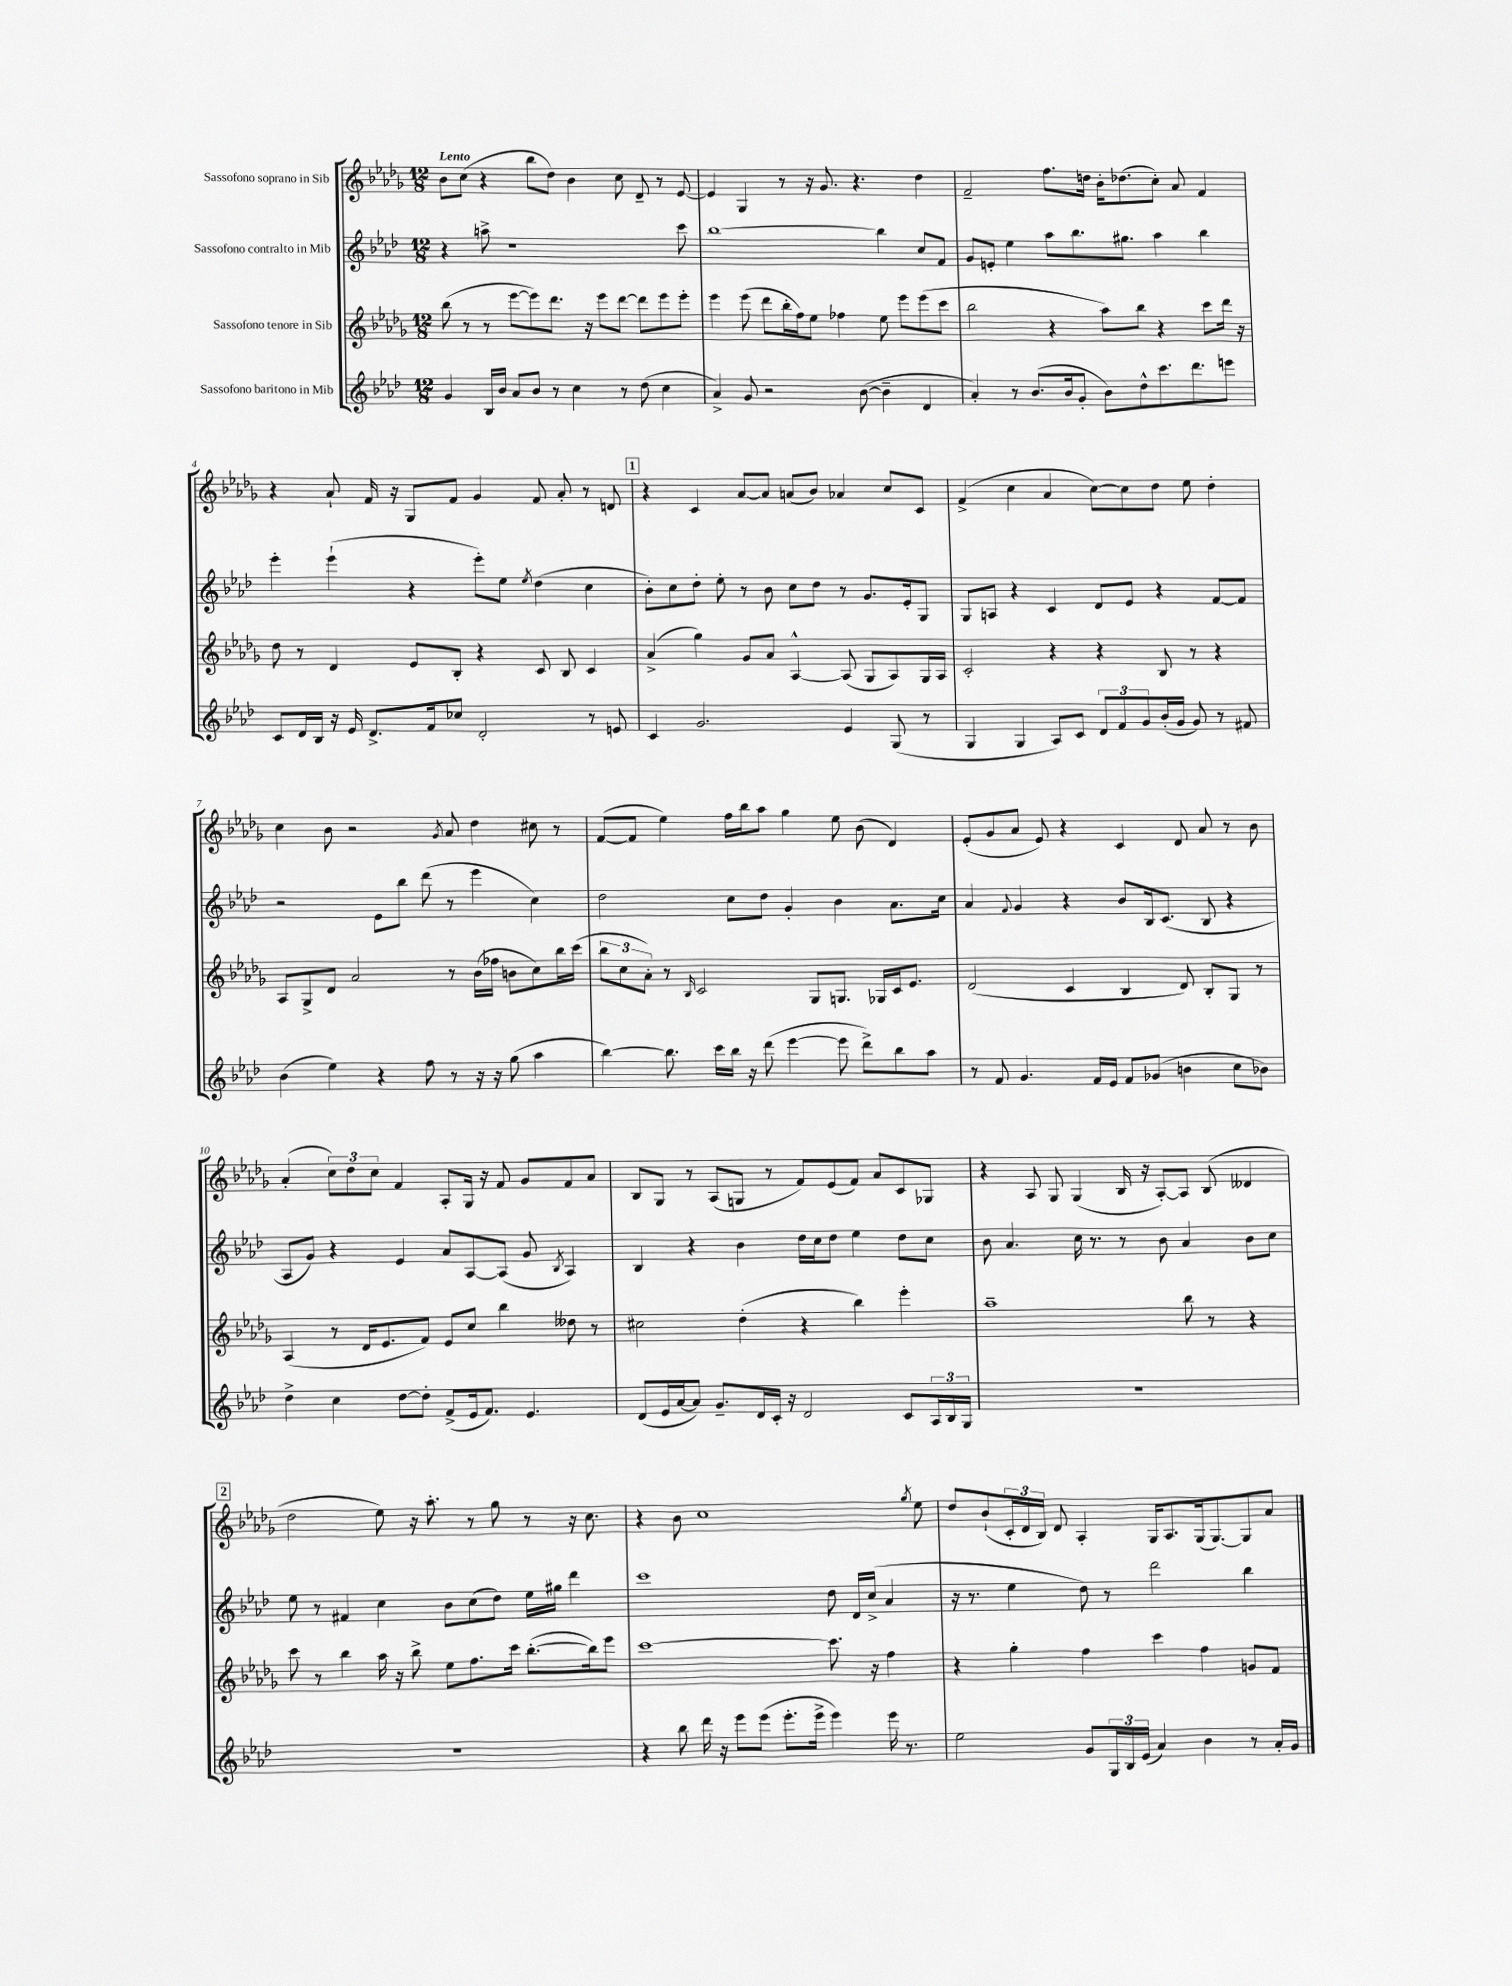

**kern	**kern	**kern	**kern
*part4	*part3	*part2	*part1
*staff4	*staff3	*staff2	*staff1
*I"Sassofono baritono in Mib	*I"Sassofono tenore in Sib	*I"Sassofono contralto in Mib	*I"Sassofono soprano in Sib
*clefG2	*clefG2	*clefG2	*clefG2
*k[b-e-a-d-]	*k[b-e-a-d-g-]	*k[b-e-a-d-]	*k[b-e-a-d-g-]
*M12/8	*M12/8	*M12/8	*M12/8
=1	=1	=1	=1
!	!	!	!LO:TX:a:B:t=Lento
4g/	(8bb-\	4r	8b-\L
.	8r	.	(8cc\J
16B-/LL	8r	8aan^\	4r
16b-/JJ	.	.	.
8a-/L	[8eee-\L	1r	.
8b-/J	8eee-\])	.	8bb-\L
8r	8.ddd-\J	.	8dd-\J)
4cc\	.	.	4b-\
.	16r	.	.
.	8eee-\L	.	.
8r	[8ddd-\J	.	8cc\
(8dd-\	8ddd-\L]	.	8d-~/
4cc\	8eee-\	.	8r
.	8eee-'\J	8ccc\	[8e-/
=2	=2	=2	=2
4a-^/)	4eee-\	[1bb-	4e-/]
8g/	(8eee-\	.	4G-/
2r	8ddd-\L	.	.
.	16bb-'\L	.	8r
.	16ff\J)	.	.
.	8ee-\J	.	16r
.	.	.	8.g-/
.	4ff-X\	.	.
([8b-\	.	.	4.r
4b-~\]	8ee-\	4bb-\]	.
.	8eee-\L	.	.
4d-/	(8eee-\	8cc/L	4dd-\
.	8ccc\J	8f/J	.
=3	=3	=3	=3
4a-'/)	2bb-\	8g/L	2f~/
.	.	8en'/J	.
8r	.	4ee-\	.
(8.b-/L	.	.	.
.	4r	8aa-\L	8.ff\L
16b-/k	.	.	.
8g'/J	.	8.bb-\	.
.	.	.	16ddn\Jk
8b-\L)	8aa-\L)	.	16b-'\KL
.	.	8.gg#X\J	(8.dd-X\
8dd-^^\	8bb-\J	.	.
8.ccc\	4r	4aa-\	8cc'\J)
.	.	.	8a-/
8.ddd-\	.	.	.
.	8ccc\L	4bb-\	4f/
8eeen\J	16ddd-\Jk	.	.
.	16r	.	.
!!LO:LB:g=z
=4	=4	=4	=4
8c/L	8dd-\	4eee-'\	4r
16d-/L	8r	.	.
16B-/JJ	.	.	.
16r	4d-/	(4eee-`\	8a-`/
16e-/	.	.	.
8.d-^/L	.	.	16f/
.	.	.	16r
.	8e-/L	4r	8G-/L
16f/k	.	.	.
8cc-X/J	8B-'/J	.	8f/J
2d-'/	4r	8eee-'\L)	4g-/
.	.	8ee-\J	.
.	.	8qee-/	.
.	8c/	(4dd-\	8f/
.	8B-/	.	8a-'/
8r	4c/	4cc\	8r
8en/	.	.	8dn/
!!LO:REH:place=s1:t=1
=5	=5	=5	=5
4c/	(4a-^/	8b-'\L)	4r
.	.	8cc\	.
2.g/	4gg-\)	8dd-'\J	4c/
.	.	8ee-'\	.
.	8g-/L	8r	[8a-/L
.	8a-/J	8b-\	8a-/J]
.	[4A-^^/	8cc\L	(8an/L
.	.	8dd-\J	8b-/J)
4e-/	(8A-/]	8r	4a-X/
.	8G-/L	8.g/L	.
(8G/	8A-/)	.	8cc/L
.	.	16e-'/k	.
8r	16G-/L	8G/J	8c/J
.	16A-/JJ	.	.
=6	=6	=6	=6
4G/	2c'/	8G/L	(4f^/
.	.	8An/J	.
4G/	.	4r	4cc\
8A-/L)	4r	4c/	4a-/
8c/J	.	.	.
12d-/L	4r	8d-/L	[8cc\L)
12f/	.	.	.
.	.	8e-/J	8cc\]
12g/	.	.	.
(16b-'/L	8B-/	4r	8dd-\J
16g/JJ	.	.	.
8g/)	8r	.	8ee-\
8r	4r	[8f/L	4dd-'\
8f#X/	.	8f/J]	.
!!LO:LB:g=z
=7	=7	=7	=7
(4b-\	8A-/L	2r	4cc\
.	8G-^/	.	.
4ee-\)	8d-/J	.	8b-\
.	2a-/	.	2r
4r	.	8e-\L	.
.	.	8bb-\J	.
8ff\	.	(8ddd-\	.
.	.	.	8qg-/
8r	8r	8r	8a-/
16r	(16b-\LL	4eee-\	4dd-\
16r	16ff-X\JJ	.	.
(8gg\	8bn\L	.	.
4aa-\	8cc\)	4cc\)	8cc#X\
.	16bb-\L	.	8r
.	(16ccc\JJ	.	.
=8	=8	=8	=8
[4bb-\)	12bb-\L	2dd-\	([8f/L
.	12cc\	.	.
.	.	.	8f/J]
.	12a-'\J)	.	.
8.bb-\]	8r	.	4ee-\)
.	16qqB-/	.	.
.	2c/	.	.
16ccc\LL	.	.	.
16bb-\JJ	.	8cc\L	16ff\LL
16r	.	.	16bb-\J
(8ddd-\	.	8dd-\J	8aa-\J
[4eee-\	.	4g'/	4gg-\
.	8G-/L	.	.
8eee-\]	8.Gn/J	4b-\	8ee-\
8ddd-^\L)	.	.	(8b-\
.	16G-X/LL	.	.
8bb-\	16c/J	8.a-\L	4d-/)
.	8.e-/J	.	.
8aa-\J	.	.	.
.	.	16cc\Jk	.
=9	=9	=9	=9
8r	(2d-/	4a-/	(8e-'/L
8f/	.	.	8g-/
.	.	8qqf/	.
4.g/	.	4g/	8a-/J
.	.	.	8e-/)
.	4c/	4r	4r
16f/LL	.	.	.
16e-/JJ	.	.	.
8f/L	4B-/	8b-/L	4c/
(8g-X/J	.	16B-/k	.
.	.	(8.c/J	.
4bn\	8d-/)	.	8d-/
.	8B-'/L	8B-/	8a-/
8cc\L	8G-/J	4r	8r
8b-X\J)	8r	.	8b-\
!!LO:LB:g=z
=10	=10	=10	=10
4dd-^\	(4A-/	8A-/L	(4a-'/
.	.	8g/J)	.
4cc\	8r	4r	12cc\L)
.	.	.	12dd-\
.	16d-/KL	.	.
.	.	.	12cc\J
.	8.e-/	.	.
[8dd-\L	.	4e-/	4f/
8dd-'\J]	8f/J)	.	.
(8f^/L	8e-/L	8a-/L	8A-'/L
16e-/k	8cc/J	[8A-/	16G-/Jk
8.f/J)	.	.	16r
.	4bb-\	(8A-/J]	8f/
4.e-/	.	8g/	8g-/L
.	.	8qB-/	.
.	8dd--X\	4A-/)	8f/
.	8r	.	8a-/J
=11	=11	=11	=11
(8d-/L	2cc#X\	4B-/	8B-/L
16e-/L	.	.	8G-/J
[16a-/J	.	.	.
8a-/J])	.	4r	8r
8.g~/L	.	.	(8A-/L
.	(4dd-'\	4b-\	8Gn/J
16d-/L	.	.	.
16c'/JJ	.	.	8r
16r	.	.	.
2d-/	4r	16dd-\LL	8f/L)
.	.	16cc\J	.
.	.	8dd-\J	(8e-/
.	4bb-\)	4ee-\	8f/J)
.	.	.	8a-/L
8c/L	4eee-'\	8dd-\L	8c/
24A-/L	.	8cc\J	8G-X/J
24B-/	.	.	.
24G/JJ	.	.	.
=12	=12	=12	=12
1.r	1aa-~	8b-\	4r
.	.	4.a-/	.
.	.	.	8A-/
.	.	.	8G-/
.	.	16cc\	(4G-/
.	.	8.r	.
.	.	8r	16B-/
.	.	.	16r
.	.	8b-\	[8A-'/L)
.	8bb-\	4a-/	8A-/J]
.	8r	.	(8B-/
.	4r	8b-\L	4d--X/
.	.	8cc\J	.
!!LO:LB:g=z
!!LO:REH:place=s1:t=2
=13	=13	=13	=13
1.r	8ccc\	8ee-\	2dd-\
.	8r	8r	.
.	4bb-\	4f#X/	.
.	16aa-\	4cc\	8ee-\)
.	16r	.	.
.	8bb-^\	.	16r
.	.	.	8.aa-'\
.	8ee-\L	8b-\L	.
.	8.ff\	(8cc\	8r
.	.	8dd-\J)	8gg-\
.	16ccc\Jk	.	.
.	([8.bb-'\L	16ee-\LL	8r
.	.	16gg#X\JJ	.
.	.	4ddd-\	16r
.	16bb-\k])	.	8.cc\
.	8eee-\J	.	.
=14	=14	=14	=14
4r	[1ccc	1ccc	4r
8bb-\	.	.	8b-\
16ddd-\	.	.	1cc
16r	.	.	.
8eee-\L	.	.	.
(8eee-\J	.	.	.
8.eee-'\L	.	.	.
16eee-^\Jk	.	.	.
4eee-\)	8.ccc\]	8dd-\	.
.	.	16d-/LL	.
.	16r	(16cc^/JJ	.
16eee-\	4ff\	4a-/	.
8.r	.	.	.
.	.	.	8qgg-/
.	.	.	8ee-\
=15	=15	=15	=15
2ee-\	4r	16r	8dd-/L
.	.	8.r	.
.	.	.	(8b-`/
.	4gg-'\	4ee-\	24c'/L
.	.	.	24d-/
.	.	.	24B-/JJ)
.	.	.	8d-/
8g/L	4ff\	8dd-\)	4A-'/
24G/L	.	8r	.
24B-/	.	.	.
(24e-/JJ	.	.	.
4a-/)	4ccc\	2ddd-\	16G-/KL
.	.	.	8.A-/
4b-\	4ff\	.	(16G-/k
.	.	.	[8.G-/)
8r	8gn/L	4bb-\	8G-/]
16a-'/LL	8f/J	.	8a-/J
16g/JJ	.	.	.
==	==	==	==
*-	*-	*-	*-
